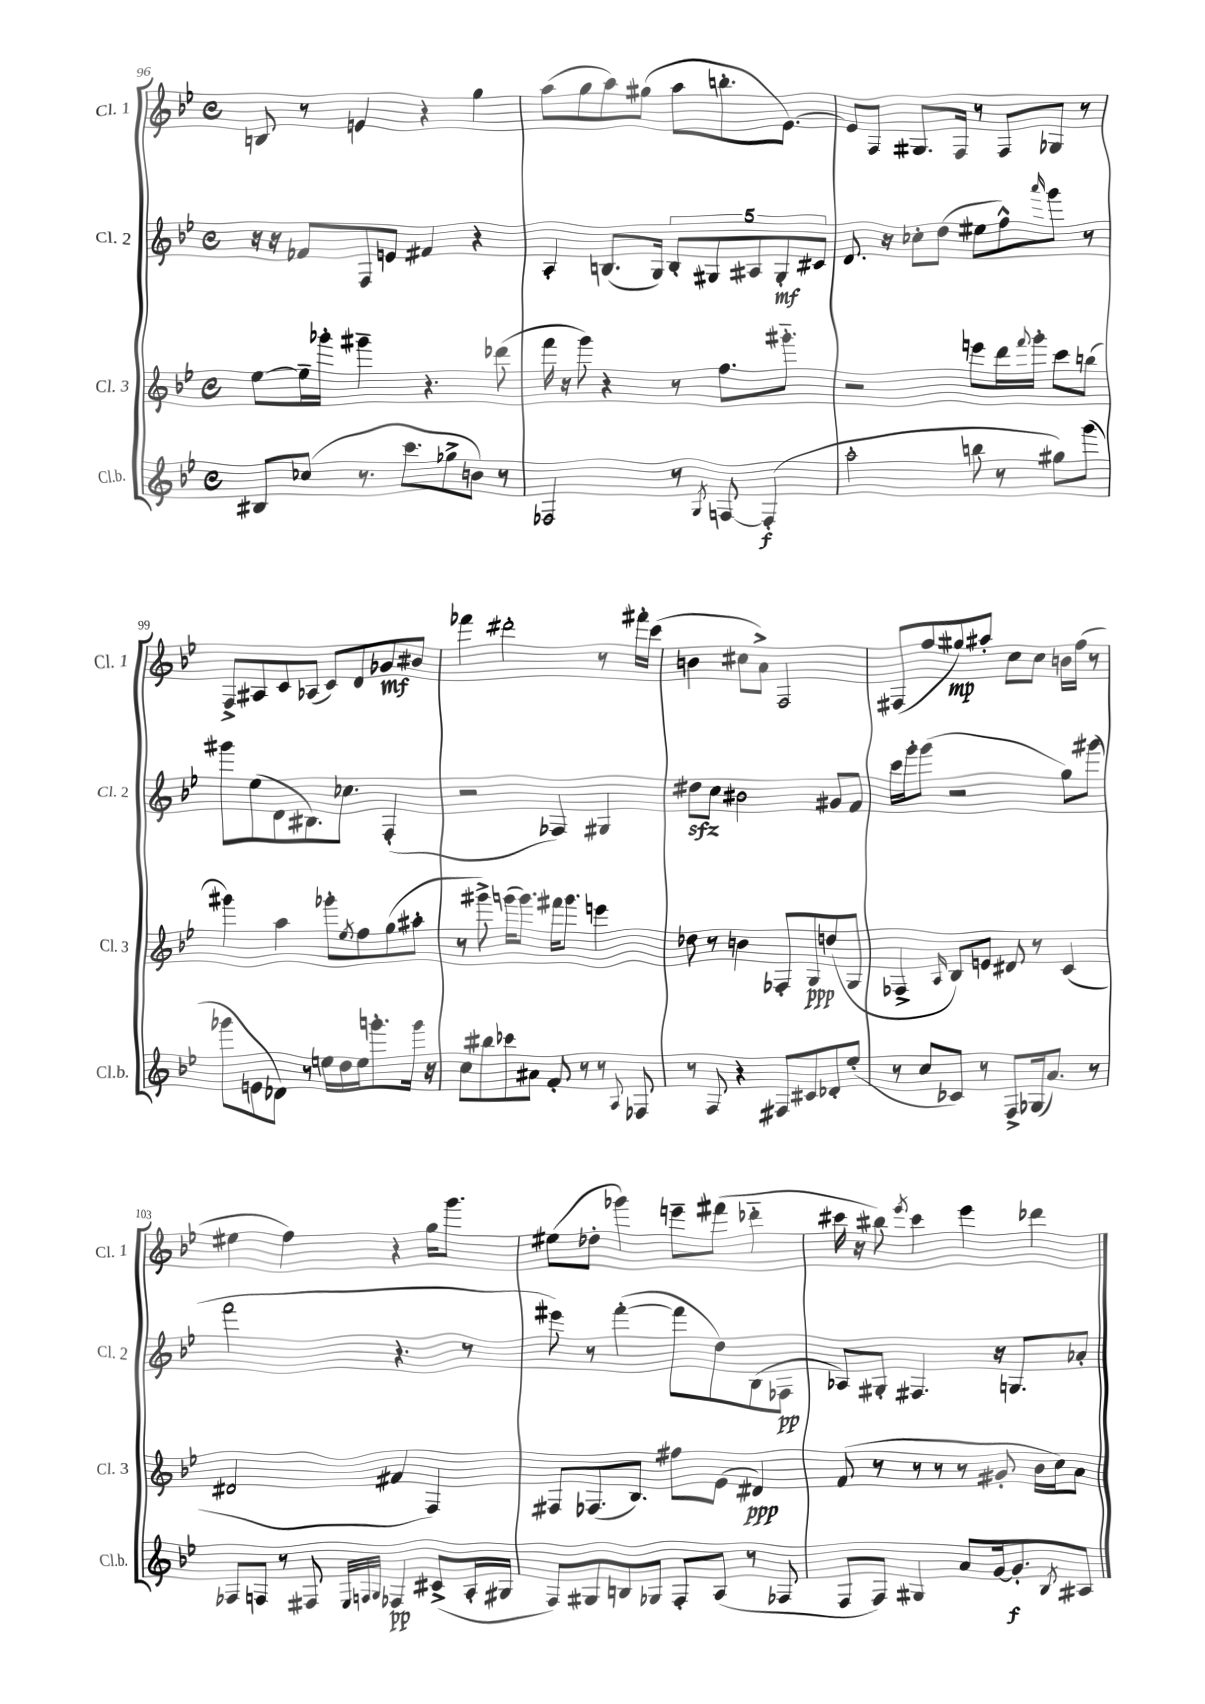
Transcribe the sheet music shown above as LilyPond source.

<<
\new StaffGroup <<
\new Staff = "s0" \with { instrumentName = "Cl. 1" shortInstrumentName = "Cl. 1" } {
    \clef treble \key bes \major \defaultTimeSignature \time 4/4
    b8 r8 e'4 r4 g''4 |
    a''8( g''8 a''8) gis''8( a''8 b''8.-. ees'8.~) |
    ees'8 f8 gis8. f16 r8 f8 ges8 r8 |
    f8-> ais8 c'8 aes8( c'8) d'8 ges'8\mf bis'8 |
    fes'''4 dis'''2-. r8 fis'''16-. c'''16( |
    b'4 cis''8 a'8->) f2 |
    fis8( f''8 gis''8\mp) ais''8-. c''8 c''8 b'16 f''16( r8 |
    eis''4 f''4) r4 g''16 g'''8. |
    eis''8( des''8-. ges'''4) e'''8-- fis'''8( des'''4-_ |
    cis'''16 r16 bis''8) \acciaccatura { ees'''8 } cis'''4 ees'''4 des'''4 \bar "|." |
}
\new Staff = "s1" \with { instrumentName = "Cl. 2" shortInstrumentName = "Cl. 2" } {
    \clef treble \key bes \major \defaultTimeSignature \time 4/4
    r16 r16 fes'8 f8 e'8 fis'4 r4 |
    a4-. b8.( g16) \tuplet 5/4 { b8-. gis8 ais8 gis8-.\mf cis'8 } |
    d'8. r16 ces''8-. d''8( eis''8 f''8-^) \grace { a'''16 } g'''8 r8 |
    gis'''8 ees''8( d'8 bis8.) ces''8. f4-.( |
    r2 fes4) gis4 |
    dis''8\sfz c''8 bis'2 gis'8 f'8 |
    c'''16 g'''16-. g'''8( r2 g''8) gis'''8( |
    f'''2 r4. r8 |
    eis'''8) r8 f'''4~-.( f'''8 d''8) bes8( fes8\pp |
    aes8) gis8-. fis4. r16 g8. aes'8-. \bar "|." |
}
\new Staff = "s2" \with { instrumentName = "Cl. 3" shortInstrumentName = "Cl. 3" } {
    \clef treble \key bes \major \defaultTimeSignature \time 4/4
    ees''8~ ees''16-- ges'''16-. gis'''4-- r4. des'''8( |
    f'''16 r16 g'''8) r4 r8 f''8. gis'''8.-_ |
    r2 e'''8 d'''16 \appoggiatura { f'''8 } g'''16-. c'''8 b''8( |
    gis'''4) a''4 ges'''8-. \acciaccatura { ees''8 } f''8 g''8( ais''8-. |
    r8 gis'''8->) g'''16( g'''8.) fis'''16 g'''8. e'''4 |
    des''8 r8 b'4 fes8-. g8\ppp d''8( g8 |
    fes4-> \grace { a16 } bes8) e'8 dis'8 r8 c'4( |
    dis'2 fis'4 f4) |
    fis8 fes8.( bes8.) fis''8 ees'8( dis'4\ppp) |
    f'8( r8 r8 r8 r8 gis'8-. bes'16 c''16) a'8 \bar "|." |
}
\new Staff = "s3" \with { instrumentName = "Cl.b." shortInstrumentName = "Cl.b." } {
    \clef treble \key bes \major \defaultTimeSignature \time 4/4
    bis8 ces''8( r8. c'''8. ges''8-> b'8) r8 |
    fes2 r8 \acciaccatura { g8 } f8~ f4-.\f( |
    a''2-. b''8 r8 gis''8) g'''8( |
    ges'''8 e'8 des'8) r8 e''16 d''16 e''16 g'''8.-. g'''16 r16 |
    c''8 bis''8 ces'''8 ais'8 f'8-. r8 r8 \appoggiatura { a8 } fes8 |
    r8 f8 r4 fis8 cis'8 des'8-. ees''8-.( |
    r8 c''8 ces'8) r8 f8-> ges16( a'8.) r8 |
    fes8 f8 r8 fis8 \grace { ees32 f32 g32 } fes4\pp cis'8->( a16-. gis16 |
    f8) gis8 b8 ges8 f8-. a8( r8 fes8 |
    f8 f8) gis4 a'8 g'16~ g'8.-.\f \acciaccatura { bes8 } ais8 \bar "|." |
}
>>
>>
\layout { \context { \Score currentBarNumber = #96 } }
